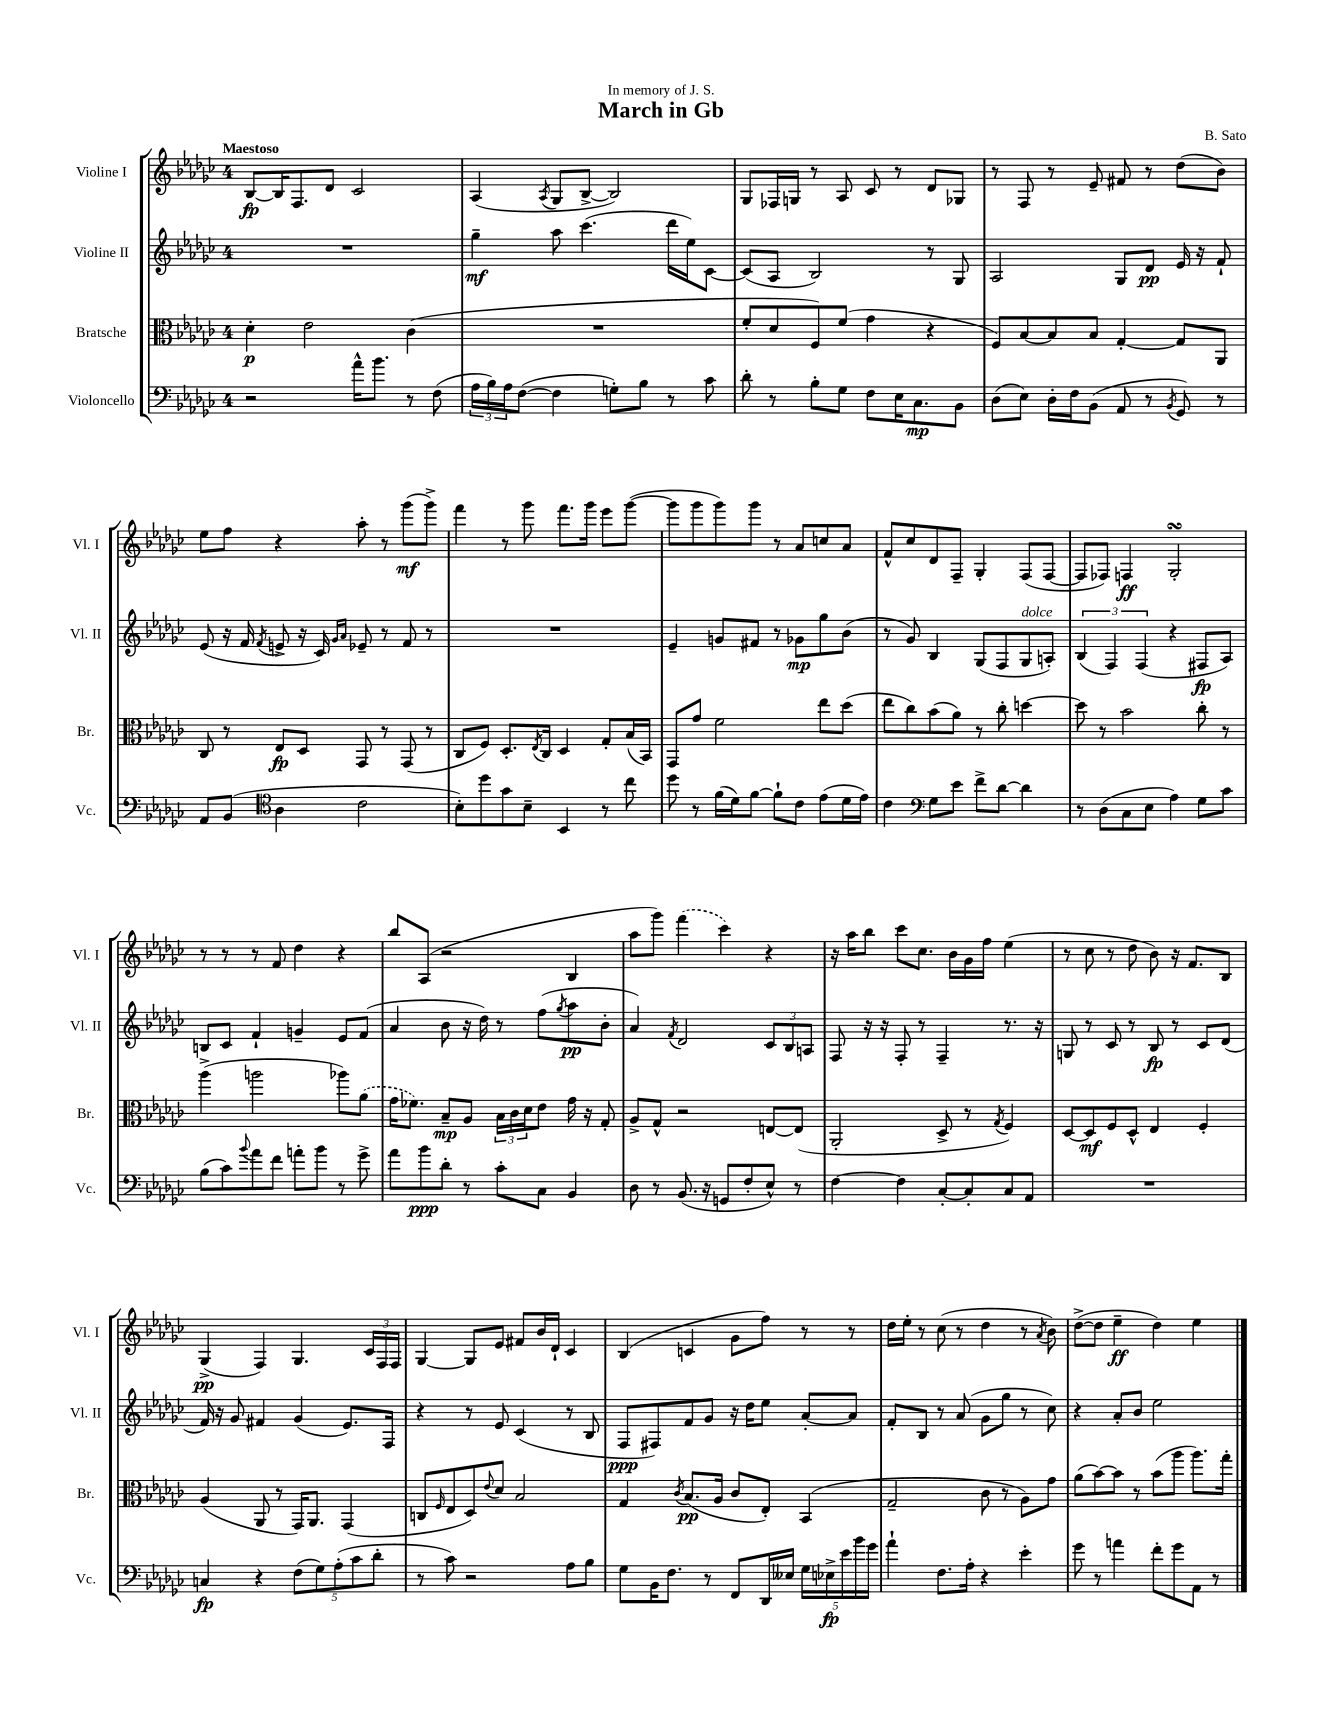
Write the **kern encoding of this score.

**kern	**dynam	**kern	**dynam	**kern	**dynam	**kern	**dynam
*part4	*part4	*part3	*part3	*part2	*part2	*part1	*part1
*staff4	*staff4	*staff3	*staff3	*staff2	*staff2	*staff1	*staff1
*I"Violoncello	*	*I"Bratsche	*	*I"Violine II	*	*I"Violine I	*
*I'Vc.	*	*I'Br.	*	*I'Vl. II	*	*I'Vl. I	*
*clefF4	*	*clefC3	*	*clefG2	*	*clefG2	*
*k[b-e-a-d-g-c-]	*	*k[b-e-a-d-g-c-]	*	*k[b-e-a-d-g-c-]	*	*k[b-e-a-d-g-c-]	*
*M4/4	*	*M4/4	*	*M4/4	*	*M4/4	*
=1	=1	=1	=1	=1	=1	=1	=1
!	!	!	!	!	!	!LO:TX:a:B:t=Maestoso	!
2r	.	4d-'\	p	1r	.	[8B-/L	fp
.	.	.	.	.	.	16B-/K]	.
.	.	.	.	.	.	8.F/	.
.	.	2e-\	.	.	.	.	.
.	.	.	.	.	.	8d-/J	.
16a-^^\KL	.	.	.	.	.	2c-/	.
8.b-\J	.	.	.	.	.	.	.
8r	.	(4c-\	.	.	.	.	.
(8F\	.	.	.	.	.	.	.
=2	=2	=2	=2	=2	=2	=2	=2
24A-\LL	.	1r	.	4gg-~\	mf	(4A-/	.
24B-\)	.	.	.	.	.	.	.
24A-\J	.	.	.	.	.	.	.
([8F\J	.	.	.	.	.	.	.
.	.	.	.	.	.	8qA-/	.
4F\]	.	.	.	8aa-\	.	8G-/L	.
.	.	.	.	(4.ccc-\	.	[8B-^/J	.
8Gn'\L)	.	.	.	.	.	2B-/])	.
8B-\J	.	.	.	.	.	.	.
8r	.	.	.	16ddd-\LL	.	.	.
.	.	.	.	16ee-\J)	.	.	.
8c-\	.	.	.	[8c-\J	.	.	.
=3	=3	=3	=3	=3	=3	=3	=3
8d-'\	.	8f'/L	.	(8c-/L]	.	8G-/L	.
8r	.	8d-/	.	8A-/J	.	16F-X/L	.
.	.	.	.	.	.	16Gn/JJ	.
8B-'\L	.	8F/)	.	2B-/)	.	8r	.
8G-\J	.	(8f/J	.	.	.	8A-/	.
8F\L	.	4g-\	.	.	.	8c-/	.
16E-\K	.	.	.	.	.	8r	.
8.C-\	mp	.	.	.	.	.	.
.	.	4r	.	8r	.	8d-/L	.
8BB-\J	.	.	.	8G-/	.	8G-X/J	.
=4	=4	=4	=4	=4	=4	=4	=4
(8D-\L	.	8F/L)	.	2A-/	.	8r	.
8E-\J)	.	[8B-/	.	.	.	8F/	.
16D-'\LL	.	8B-/]	.	.	.	8r	.
16F\J	.	.	.	.	.	.	.
(8BB-\J	.	8B-/J	.	.	.	8e-~/	.
8AA-/	.	[4G-'/	.	8G-/L	.	8f#X/	.
8r	.	.	.	8d-/J	pp	8r	.
8qBB-/	.	.	.	.	.	.	.
8GG-/)	.	8G-/L]	.	16e-/	.	(8dd-\L	.
.	.	.	.	16r	.	.	.
8r	.	8AA-/J	.	8f`/	.	8b-\J)	.
!!LO:LB:g=z
=5	=5	=5	=5	=5	=5	=5	=5
8AA-/L	.	8C-/	.	(8e-/	.	8ee-\L	.
(8BB-/J	.	8r	.	16r	.	8ff\J	.
.	.	.	.	16f/	.	.	.
*clefC4	*	*	*	*	*	*	*
.	.	.	.	8qf/	.	.	.
4A-\	.	8E-/L	fp	8en^/	.	4r	.
.	.	8D-/J	.	16r	.	.	.
.	.	.	.	16c-/)	.	.	.
.	.	.	.	16qqg-/LL	.	.	.
.	.	.	.	16qqa-/JJ	.	.	.
2c-\	.	8GG-/	.	8e-X~/	.	8aa-'\	.
.	.	8r	.	8r	.	8r	.
.	.	(8GG-/	.	8f/	.	(8ggg-\L	mf
.	.	8r	.	8r	.	8ggg-^\J)	.
=6	=6	=6	=6	=6	=6	=6	=6
8B-'\L)	.	8C-/L	.	1r	.	4fff\	.
8dd-\	.	8F/J)	.	.	.	.	.
8g-\	.	8.D-'/L	.	.	.	8r	.
8B-~\J	.	.	.	.	.	8ggg-\	.
.	.	8qE-/	.	.	.	.	.
.	.	16C-/Jk	.	.	.	.	.
4BB-/	.	4D-/	.	.	.	8.fff\L	.
.	.	.	.	.	.	16ggg-\Jk	.
8r	.	8G-'/L	.	.	.	8eee-\L	.
8cc-\	.	(16B-/L	.	.	.	([8ggg-\J	.
.	.	16BB-/JJ)	.	.	.	.	.
=7	=7	=7	=7	=7	=7	=7	=7
8dd-\	.	8GG-/L	.	4e-~/	.	8ggg-\L]	.
8r	.	8g-/J	.	.	.	8ggg-\	.
(16f\LL	.	2f\	.	8gn/L	.	8ggg-\)	.
16d-\J)	.	.	.	.	.	.	.
[8f\J	.	.	.	8f#X/J	.	8ggg-\J	.
8f`\L]	.	.	.	8r	.	8r	.
8c-\J	.	.	.	8g-X\L	mp	8a-/L	.
(8e-\L	.	8ee-\L	.	8gg-\	.	8ccn/	.
16d-\L	.	(8dd-\J	.	(8b-\J	.	8a-/J	.
16e-\JJ)	.	.	.	.	.	.	.
=8	=8	=8	=8	=8	=8	=8	=8
4c-\	.	8ee-\L	.	8r	.	8f^^/L	.
.	.	8cc-\)	.	8g-/)	.	8cc-/	.
*clefF4	*	*	*	*	*	*	*
8G-\L	.	(8b-\	.	4B-/	.	8d-/	.
8e-\J	.	8a-\J)	.	.	.	8F~/J	.
8f^\L	.	8r	.	(8G-/L	.	4G-'/	.
[8d-\J	.	8cc-'\	.	8F/	.	.	.
!	!	!	!	!LO:TX:a:i:t=dolce	!	!	!
4d-\]	.	[4ddn\	.	8G-/	.	(8F/L	.
.	.	.	.	8An'/J)	.	[8F/J	.
=9	=9	=9	=9	=9	=9	=9	=9
8r	.	8dd\]	.	(6B-/	.	8F/L]	.
(8D-\L	.	8r	.	.	.	8F-X/J)	.
.	.	.	.	6F/)	.	.	.
8C-\	.	2b-\	.	.	.	4Fn/	ff
.	.	.	.	(6F/	.	.	.
8E-\J	.	.	.	.	.	.	.
4A-\)	.	.	.	4r	.	2G-sSSs'/	.
8G-\L	.	8cc-'\	.	8F#X/L	fp	.	.
8c-\J	.	8r	.	8A-/J)	.	.	.
!!LO:LB:g=z
=10	=10	=10	=10	=10	=10	=10	=10
(8B-\L	.	(4aa-^\	.	8Bn/L	.	8r	.
8c-\)	.	.	.	8c-/J	.	8r	.
8qqb-/	.	.	.	.	.	.	.
8a-\	.	2aan\	.	4f`/	.	8r	.
8f\J	.	.	.	.	.	8f/	.
8an'\L	.	.	.	4gn~/	.	4dd-\	.
8b-\J	.	.	.	.	.	.	.
8r	.	8aa-X\L)	.	8e-/L	.	4r	.
8g-^\	.	(8a-\J	.	(8f/J	.	.	.
=11	=11	=11	=11	=11	=11	=11	=11
8a-\L	.	16g-\KL	.	4a-/	.	8bb-/L	.
.	.	8.f-X\J)	.	.	.	.	.
8b-\	ppp	.	.	.	.	(8A-/J	.
8d-'\J	.	8B-~/L	mp	8b-\	.	2r	.
8r	.	8A-/J	.	16r	.	.	.
.	.	.	.	16dd-\)	.	.	.
8c-'\L	.	24B-\LL	.	8r	.	.	.
.	.	24c-\	.	.	.	.	.
.	.	24d-\J	.	.	.	.	.
8C-\J	.	8e-\J	.	(8ff\L	.	.	.
.	.	.	.	8qgg-/	.	.	.
4BB-/	.	16g-\	.	8aa-\	pp	4B-/	.
.	.	16r	.	.	.	.	.
.	.	8G-'/	.	8b-'\J	.	.	.
=12	=12	=12	=12	=12	=12	=12	=12
8D-\	.	8A-^/L	.	4a-/)	.	8aa-\L	.
8r	.	8G-^^/J	.	.	.	8ggg-\J)	.
.	.	.	.	8qf/	.	.	.
(8.BB-/	.	2r	.	2d-/	.	(4fff\	.
16r	.	.	.	.	.	.	.
8GGn/L	.	.	.	.	.	4ccc-\)	.
8F'/	.	.	.	.	.	.	.
8E-^^/J)	.	[8En/L	.	12c-/L	.	4r	.
.	.	.	.	12B-/	.	.	.
8r	.	(8E/J]	.	.	.	.	.
.	.	.	.	12An/J	.	.	.
=13	=13	=13	=13	=13	=13	=13	=13
[4F\	.	2AA-'/	.	8F/	.	16r	.
.	.	.	.	.	.	16aa-\KL	.
.	.	.	.	16r	.	8bb-\J	.
.	.	.	.	16r	.	.	.
4F\]	.	.	.	8F'/	.	8ccc-\L	.
.	.	.	.	8r	.	8.cc-\J	.
[8C-'/L	.	8D-^/	.	4F~/	.	.	.
.	.	.	.	.	.	16b-\LL	.
8C-'/]	.	8r	.	.	.	16g-\	.
.	.	.	.	.	.	16ff\JJ	.
.	.	8qG-/	.	.	.	.	.
8C-/	.	4F/)	.	8.r	.	(4ee-\	.
8AA-/J	.	.	.	.	.	.	.
.	.	.	.	16r	.	.	.
=14	=14	=14	=14	=14	=14	=14	=14
1r	.	[8D-/L	.	8Gn/	.	8r	.
.	.	8D-/]	mf	8r	.	8cc-\	.
.	.	8F/	.	8c-/	.	8r	.
.	.	8D-^^/J	.	8r	.	8dd-\	.
.	.	4E-/	.	8B-/	fp	8b-\)	.
.	.	.	.	8r	.	16r	.
.	.	.	.	.	.	8.f/L	.
.	.	4F'/	.	8c-/L	.	.	.
.	.	.	.	(8d-/J	.	8B-/J	.
!!LO:LB:g=z
=15	=15	=15	=15	=15	=15	=15	=15
4Cn/	fp	(4A-/	.	16f/)	.	(4G-^/	pp
.	.	.	.	16r	.	.	.
.	.	.	.	8g-/	.	.	.
4r	.	8AA-/	.	4f#X/	.	4F/)	.
.	.	8r	.	.	.	.	.
(10F\L	.	16GG-/KL)	.	(4g-/	.	4.G-/	.
.	.	8.AA-/J	.	.	.	.	.
10G-\)	.	.	.	.	.	.	.
(10A-'\	.	.	.	.	.	.	.
.	.	(4GG-/	.	8.e-/L)	.	.	.
10c-\	.	.	.	.	.	.	.
.	.	.	.	.	.	24c-/LL	.
10d-'\J	.	.	.	.	.	.	.
.	.	.	.	.	.	24F/	.
.	.	.	.	16F/Jk	.	.	.
.	.	.	.	.	.	24F/JJ	.
=16	=16	=16	=16	=16	=16	=16	=16
8r	.	8Cn/L	.	4r	.	[4G-/	.
.	.	16qqF/	.	.	.	.	.
8c-\)	.	8E-/	.	.	.	.	.
2r	.	8D-/)	.	8r	.	8G-/L]	.
.	.	8qqe-/	.	.	.	.	.
.	.	8d-/J	.	8e-/	.	8e-/J	.
.	.	2B-/	.	(4c-/	.	8f#X/L	.
.	.	.	.	.	.	16b-/L	.
.	.	.	.	.	.	16d-`/JJ	.
8A-\L	.	.	.	8r	.	4c-/	.
8B-\J	.	.	.	8B-/	.	.	.
=17	=17	=17	=17	=17	=17	=17	=17
8G-\L	.	4G-/	.	8F/L	ppp	(4B-/	.
16BB-\K	.	.	.	8F#X/)	.	.	.
8.F\J	.	.	.	.	.	.	.
.	.	8qc-/	.	.	.	.	.
.	.	(8.B-/L	pp	8f/	.	4cn/	.
8r	.	.	.	8g-/J	.	.	.
.	.	16A-/Jk	.	.	.	.	.
8FF/L	.	8c-/L	.	16r	.	8g-\L	.
.	.	.	.	16dd-\KL	.	.	.
16DD-/L	.	8E-'/J)	.	8ee-\J	.	8ff\J)	.
16E--X/JJ	.	.	.	.	.	.	.
20G-\LL	.	(4BB-/	.	[8a-'/L	.	8r	.
20E-X^\	fp	.	.	.	.	.	.
20e-\	.	.	.	.	.	.	.
.	.	.	.	8a-/J]	.	8r	.
20b-\	.	.	.	.	.	.	.
20g-\JJ	.	.	.	.	.	.	.
=18	=18	=18	=18	=18	=18	=18	=18
4a-`\	.	2G-~/	.	8f'/L	.	16dd-\LL	.
.	.	.	.	.	.	16ee-'\JJ	.
.	.	.	.	8B-/J	.	8r	.
8.F\L	.	.	.	8r	.	(8cc-\	.
.	.	.	.	(8a-/	.	8r	.
16A-'\Jk	.	.	.	.	.	.	.
4r	.	8c-\	.	8g-\L	.	4dd-\	.
.	.	8r	.	8gg-\J	.	.	.
4e-'\	.	8A-\L)	.	8r	.	8r	.
.	.	.	.	.	.	8qa-/	.
.	.	8g-\J	.	8cc-\)	.	8b-\)	.
=19	=19	=19	=19	=19	=19	=19	=19
8g-\	.	(8a-\L	.	4r	.	([8dd-^\L	.
8r	.	[8b-\)	.	.	.	8dd-\J]	.
4an\	.	8b-\J]	.	8a-'/L	.	4ee-~\	ff
.	.	8r	.	8b-/J	.	.	.
8f'\L	.	(8b-\L	.	2ee-\	.	4dd-\)	.
8g-\	.	8aa-\J	.	.	.	.	.
8AA-\J	.	8.aa-\L)	.	.	.	4ee-\	.
8r	.	.	.	.	.	.	.
.	.	16gg-'\Jk	.	.	.	.	.
==	==	==	==	==	==	==	==
*-	*-	*-	*-	*-	*-	*-	*-
